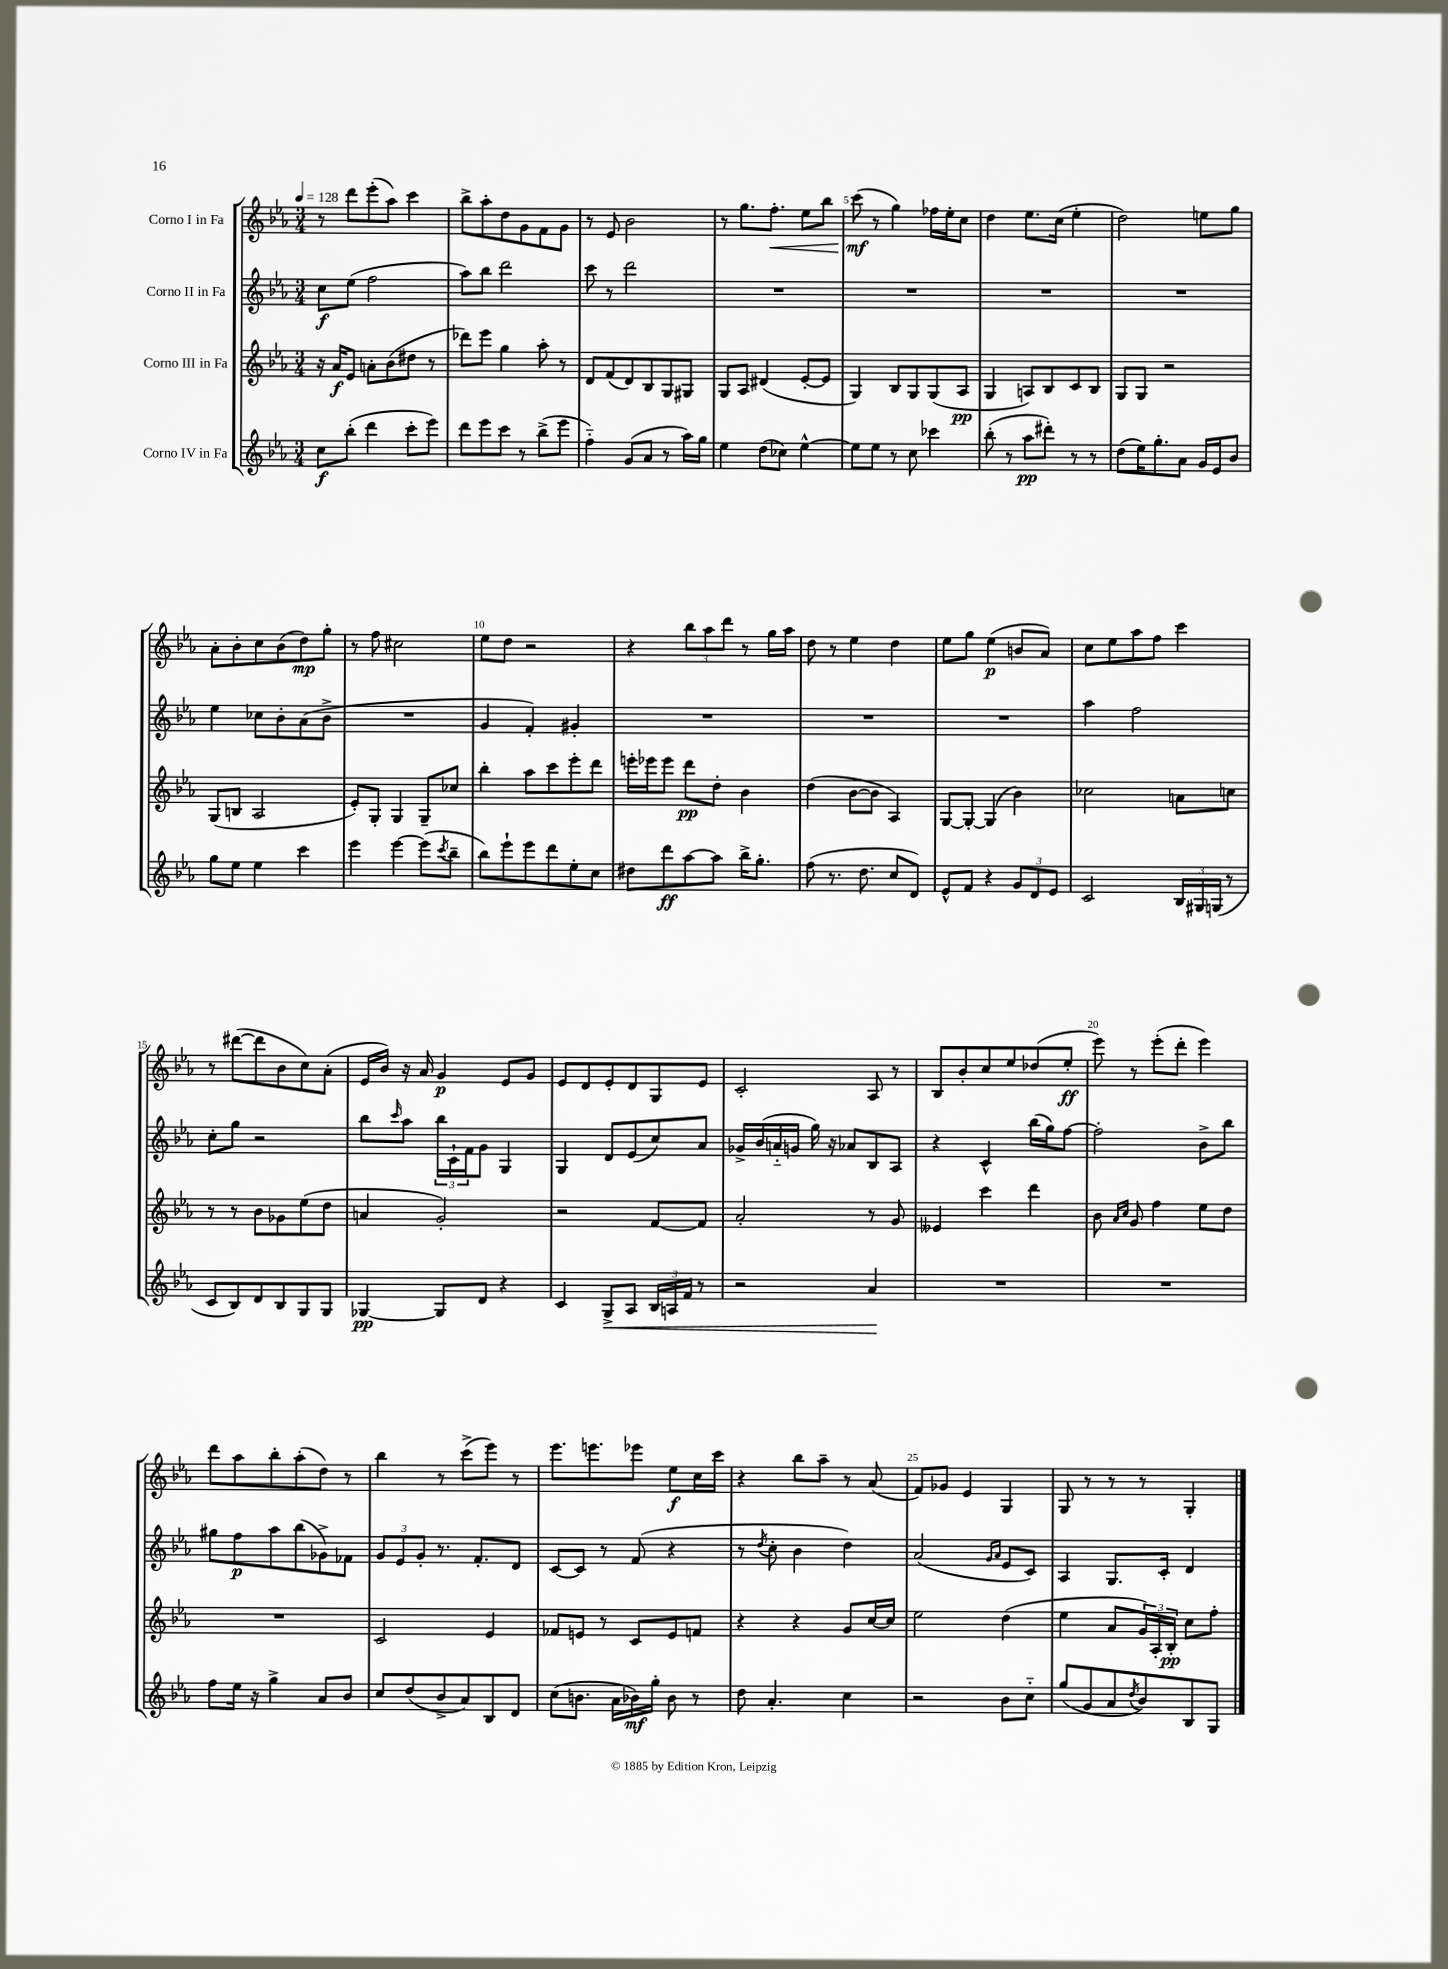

**kern	**kern	**kern	**kern
*staff4	*staff3	*staff2	*staff1
*clefG2	*clefG2	*clefG2	*clefG2
*k[b-e-a-]	*k[b-e-a-]	*k[b-e-a-]	*k[b-e-a-]
*M3/4	*M3/4	*M3/4	*M3/4
*MM128	*MM128	*MM128	*MM128
8cc	16r	8cc	8r
.	16a-	.	.
(8bb-'	8e-	(8ee-	8ddd
4ddd	8a'	2ff	(8eee-'
.	(8b-	.	8aa-)
8ccc'	8dd#	.	4ccc
8eee-)	8r	.	.
=	=	=	=
8ddd	8ddd-)	8aa-)	8bb-^
8eee-	8eee-	8bb-	8aa-'
8ccc	4gg	2ddd	8dd
8r	.	.	8g
(8bb-^	8aa-'	.	8f
8eee-	8r	.	8g
=	=	=	=
4ff'~)	8d	8ccc	8r
.	(8f	8r	8e-
(8g	8d)	2ddd	2b-
8a-	8B-	.	.
8r	8G	.	.
16aa-)	8G#	.	.
16gg	.	.	.
=	=	=	=
4ee-	8G	2.r	8r
.	8A-	.	8.gg
(8dd	(4d#	.	.
.	.	.	8.ff'
8cc-)	.	.	.
[4ee-^^	[8e-'	.	8ee-
.	8e-]	.	8bb-
=	=	=	=
8ee-]	4G)	2.r	(8ccc
8ee-	.	.	8r
8r	8B-	.	4gg)
8cc	8G	.	.
4ccc-	(8G	.	16ff-
.	.	.	16ee-'
.	8A-	.	8cc
=	=	=	=
(8bb-'	4G	2.r	4dd
8r	.	.	.
8aa-	8A)	.	8.ee-
8ddd#')	8B-	.	.
.	.	.	(16cc
8r	8c	.	4ee-'
8r	8B-	.	.
=	=	=	=
(8dd	8G	2.r	2dd)
16ee-)	8G	.	.
8.gg'	.	.	.
.	2r	.	.
8a-	.	.	.
16g	.	.	8ee
16e-	.	.	.
8b-	.	.	8gg
=	=	=	=
8gg	(8G	4ee-	8a-'
8ee-	8B	.	8b-'
4ee-	2A-	8cc-	8cc
.	.	8b-'	(8b-
4ccc	.	(8a-	8dd)
.	.	8b-^	8gg'
=	=	=	=
4eee-	8e-')	2.r	8r
.	8G'	.	8ff
[4eee-	4G	.	2cc#
(8eee-]	8G~	.	.
8qccc	.	.	.
8bb-~	8cc-	.	.
=	=	=	=
8bb-)	4bb-'	4g	8ee-
8eee-`	.	.	8dd
8eee-	8aa-	4f')	2r
8ddd	8ccc	.	.
8ee-'	8eee-'	4g#'	.
8cc	8ddd	.	.
=	=	=	=
8dd#	16eee'	2.r	4r
.	16eee-	.	.
8ddd	8eee-	.	.
[8aa-	8ddd	.	12bb-
.	.	.	12aa-
8aa-]	8dd'	.	.
.	.	.	12ddd
16bb-^	4b-	.	8r
8.gg'	.	.	.
.	.	.	16gg
.	.	.	16aa-
=	=	=	=
(8ff	(4dd	2.r	8dd
8.r	.	.	8r
.	[8b-	.	4ee-
8.dd	.	.	.
.	8b-]	.	.
8cc	4A-)	.	4dd
8d)	.	.	.
=	=	=	=
8e-^^	[8G	2.r	8ee-
8f	8G'_	.	8gg
4r	(4G]	.	(4ee-
12g	4b-)	.	8b
12d	.	.	.
.	.	.	8a-)
12e-	.	.	.
=	=	=	=
2c	2cc-	4aa-	8cc
.	.	.	8ee-
.	.	2ff	8aa-
.	.	.	8ff
24B-	8a	.	4ccc
24G#	.	.	.
(24G	.	.	.
8r	8cc	.	.
=	=	=	=
8c	8r	8cc'	8r
8B-)	8r	8gg	([8ddd#
8d	8b-	2r	8ddd#]
8B-	8g-	.	8b-
8G	(8ee-	.	8cc)
8G	8dd	.	(8a-'
=	=	=	=
[4G-	4a	8bb-	16e-
.	.	.	16b-)
.	.	16qqccc	.
.	.	8aa-	16r
.	.	.	16a-
8G-]	2g')	24bb-	4g
.	.	24c`	.
.	.	24f	.
8d	.	8g	.
4r	.	4G	8e-
.	.	.	8g
=	=	=	=
4c	2r	4G	8e-
.	.	.	8d
8G^	.	8d	8e-'
8A-	.	(8e-	8d
24B-	[8f	8cc)	8G
24A	.	.	.
24f	.	.	.
8r	8f]	8a-	8e-
=	=	=	=
2r	2a-'	16g-^	2c'
.	.	(16b-	.
.	.	16a'~	.
.	.	16g	.
.	.	16gg)	.
.	.	16r	.
.	.	8a-	.
4a-	8r	8B-	8A-
.	8g	8A-	8r
=	=	=	=
2.r	4e--	4r	8B-
.	.	.	8b-'
.	4ccc	4c^^	8cc
.	.	.	8ee-
.	4ddd	(16bb-	(8dd-
.	.	16gg)	.
.	.	[8ff	8ee-'
=	=	=	=
2.r	8b-	2ff']	8eee-)
.	16qqa-	.	.
.	16qqcc	.	.
.	8g	.	8r
.	4ff	.	(8eee-'
.	.	.	8ddd'
.	8ee-	8b-^	4eee-)
.	8dd	8bb-	.
=	=	=	=
8ff	2.r	8gg#	8ddd
16ee-	.	8ff	8aa-
16r	.	.	.
4gg^	.	8aa-	8bb-'
.	.	(8bb-	(8aa-'
8a-	.	8g-^)	8dd)
8b-	.	8f-	8r
=	=	=	=
8cc	2c	12g	4bb-
.	.	12e-	.
(8dd	.	.	.
.	.	12g'	.
8b-^	.	8.r	8r
8a-)	.	.	(8ccc^
.	.	8.f'	.
8B-	4e-	.	8eee-)
8d	.	8d	8r
=	=	=	=
(8cc	8f-	[8c	8.eee-
8.b	8e	8c]	.
.	.	.	8.eee
.	8r	8r	.
16a-	.	.	.
16b-)	8c	(8f	8eee-
16gg'	.	.	.
8b-	8e	4r	8ee-
8r	8f	.	16cc
.	.	.	16ccc
=	=	=	=
8dd	4r	8r	4r
.	.	8qdd	.
4.a-'	.	8cc'	.
.	4r	4b-	8bb-
.	.	.	8aa-~
4cc	8g	4dd)	8r
.	[16cc	.	(8a-
.	16cc]	.	.
=	=	=	=
2r	2ee-	(2a-	8f)
.	.	.	8g-
.	.	.	4e-
.	.	16qqg	.
.	.	16qqa-	.
8b-	(4dd	8e-	4G
8cc'~	.	8c)	.
=	=	=	=
(8gg	4ee-	4A-	8G
8g	.	.	8r
8a-	8a-	8.G	8r
8qdd	.	.	.
8b-)	24g)	.	8r
.	24A-'	.	.
.	.	16c'	.
.	24B-'	.	.
8B-	8cc	4d	4G'
8G	8ff'	.	.
==	==	==	==
*-	*-	*-	*-
